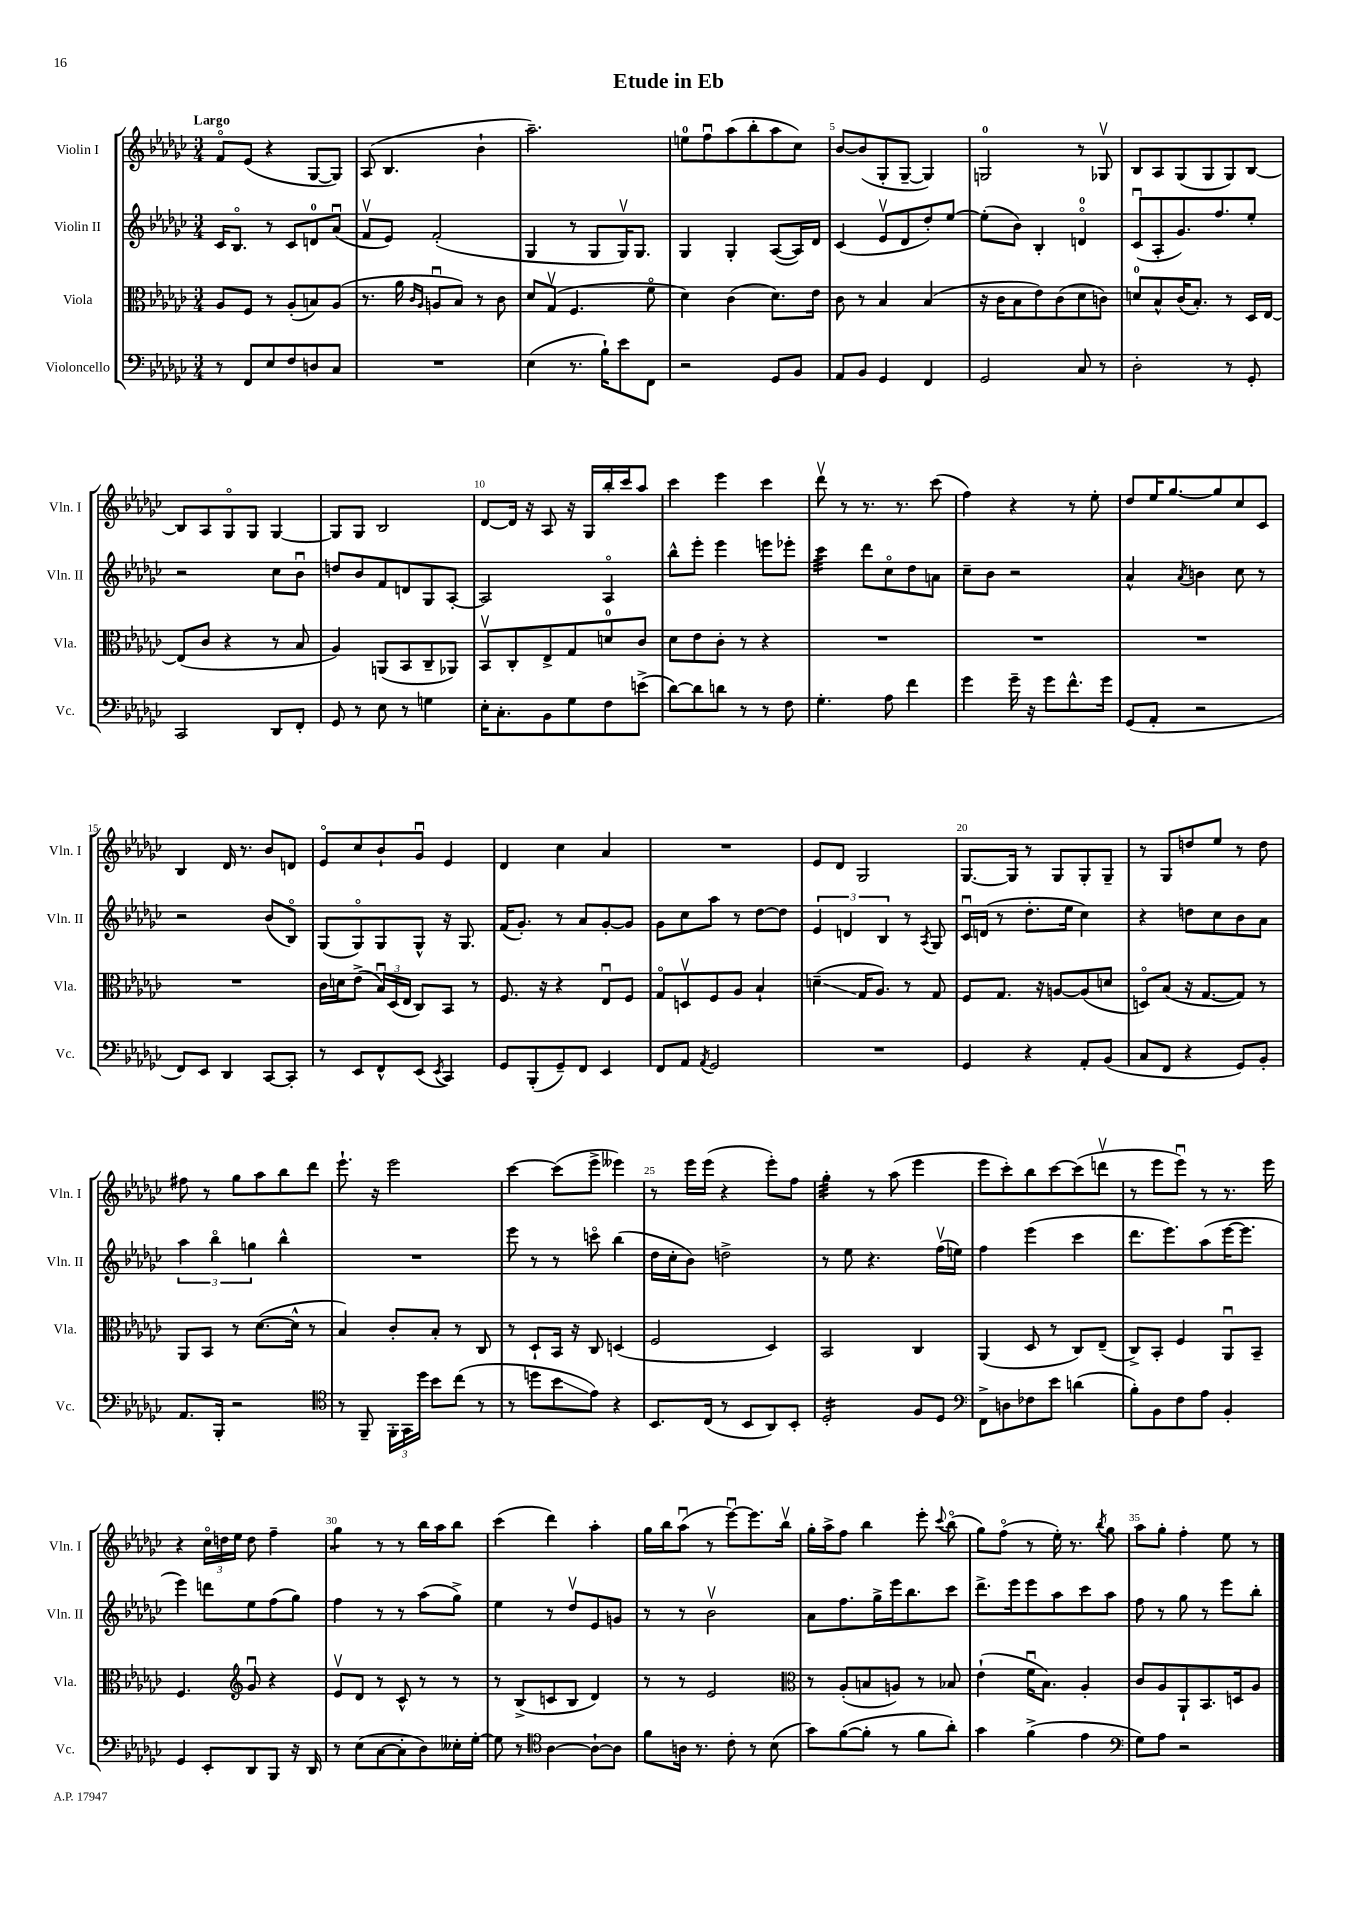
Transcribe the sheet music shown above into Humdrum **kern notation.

**kern	**kern	**kern	**kern
*staff4	*staff3	*staff2	*staff1
*clefF4	*clefC3	*clefG2	*clefG2
*k[b-e-a-d-g-c-]	*k[b-e-a-d-g-c-]	*k[b-e-a-d-g-c-]	*k[b-e-a-d-g-c-]
*M3/4	*M3/4	*M3/4	*M3/4
8r	8A-	16c-	8fo
.	.	8.B-o	.
8FF	8F	.	(8e-
8E-	8r	8r	4r
8F	(8A-'	8c-	.
8D	8B)	8d	[8G-
8C-	(8A-	(8a-u	8G-])
=	=	=	=
2.r	8.r	8fv	(8A-
.	.	8e-)	4.B-
.	16a-	.	.
.	16qqc-	.	.
.	16qqA-	.	.
.	8Au	(2f'	.
.	8B-)	.	.
.	8r	.	4b-`
.	8c-	.	.
=	=	=	=
(4E-	8d-	4G-	2.aa-~)
.	(8G-v	.	.
8.r	4.F	8r	.
.	.	8G-	.
16B-`)	.	.	.
8e-	.	16G-v)	.
.	.	8.G-	.
8FF	8fo	.	.
=	=	=	=
2r	4d-)	4G-	8ee
.	.	.	8ffu
.	(4c-	4G-'	(8aa-
.	.	.	8bb-'
8GG-	8.d-)	([8A-	8aa-
8BB-	.	16A-])	8cc-)
.	16e-	16d-	.
=	=	=	=
8AA-	8c-	(4c-	[8b-
8BB-	8r	.	(8b-]
4GG-	4B-	8e-v	8G-'
.	.	8d-	[8G-~
4FF	(4B-	8dd-')	4G-])
.	.	[8ee-	.
=	=	=	=
2GG-	16r	(8ee-']	2G
.	16c-	.	.
.	8B-	8b-)	.
.	8e-)	4B-'	.
.	(8c-	.	.
8C-	8d-	4do	8r
8r	8c)	.	8G-v
=	=	=	=
2D-'	8d	(8c-u	8B-
.	8B-^^	8A-'	8A-
.	(16c-	8.g-)	(8G-
.	8.B-')	.	.
.	.	.	8G-
.	.	8.ff	.
8r	8r	.	8G-)
8GG-'	16D-	8ee-'	[8B-
.	[16E-	.	.
=	=	=	=
2CC-	(8E-]	2r	8B-]
.	8c-	.	8A-
.	4r	.	8G-o
.	.	.	8G-
8DD-	8r	8cc-	[4G-
8FF'	8B-	8b-u	.
=	=	=	=
8GG-	4A-)	8dd	8G-]
8r	.	8b-	8G-
8E-	(8AA	8f	2B-
8r	8BB-	8d	.
4G	8C-~	8G-	.
.	8AA-)	[8A-'	.
=	=	=	=
16E-'	8BB-v	2A-]	[8d-
8.C-'	.	.	.
.	8C-'	.	16d-]
.	.	.	16r
8BB-	8E-^	.	8A-
8G-	8G-	.	16r
.	.	.	16G-
8F	8d	4A-o	16bb-'
.	.	.	16ccc-
(8e^	8c-	.	8aa-
=	=	=	=
[8d-)	8d-	8bb-^^	4ccc-
8d-]	8e-	8eee-'	.
8d	8c-'	4eee-	4eee-
8r	8r	.	.
8r	4r	8eee	4ccc-
8F	.	8eee-'	.
=	=	=	=
4.G-'	2.r	4ccc-	8ddd-v
.	.	.	8r
.	.	8ddd-	8.r
8A-	.	8cc-o	.
.	.	.	8.r
4f	.	8dd-	.
.	.	8a	(8ccc-
=	=	=	=
4g-	2.r	8cc-~	4ff)
.	.	8b-	.
16g-~	.	2r	4r
16r	.	.	.
8g-	.	.	.
8.f^^	.	.	8r
.	.	.	8ee-'
16g-	.	.	.
=	=	=	=
(8GG-	2.r	4a-^^	8dd-
8AA-'	.	.	16ee-
.	.	.	[8.gg-
.	.	8qa-	.
2r	.	4b	.
.	.	.	8gg-]
.	.	8cc-	8cc-
.	.	8r	8c-
=	=	=	=
8FF)	2.r	2r	4B-
8EE-	.	.	.
4DD-	.	.	16d-
.	.	.	8.r
[8CC-	.	(8b-	8b-
8CC-']	.	8B-o)	8d
=	=	=	=
8r	16c-	(8G-	8e-o
.	16d	.	.
8EE-	(8e-^	8G-o)	8cc-
8FF^^	24B-u)	8G-	8b-`
.	(24D-	.	.
.	24E-	.	.
(8EE-	8C-)	8G-^^	8g-u
8qEE-	.	.	.
4CC-)	8BB-	16r	4e-
.	.	8.G-	.
.	8r	.	.
=	=	=	=
8GG-	8.F	(16f	4d-
.	.	8.g-')	.
(8BBB-'	.	.	.
.	16r	.	.
8GG-~)	4r	8r	4cc-
8FF	.	8a-	.
4EE-	8E-u	[8g-'	4a-
.	8F	8g-]	.
=	=	=	=
8FF	8G-o	8g-	2.r
8AA-	8Dv	8cc-	.
8qAA-	.	.	.
2GG-	8F	8aa-	.
.	8A-	8r	.
.	4B-`	[8dd-	.
.	.	8dd-]	.
=	=	=	=
2.r	(4d~	6e-	8e-
.	.	.	8d-
.	.	6d	.
.	16G-	.	2G-
.	8.A-)	.	.
.	.	6B-	.
.	8r	8r	.
.	.	8qA-	.
.	8G-	8G-	.
=	=	=	=
4GG-	8F	16c-u	[8.G-
.	.	(16d	.
.	8.G-	8r	.
.	.	.	16G-]
4r	.	8.dd-'	8r
.	16r	.	.
.	[8A	.	8G-
.	.	16ee-	.
8AA-'	(8A]	4cc-)	8G-'
(8BB-	8d	.	8G-~
=	=	=	=
8C-	8Do)	4r	8r
8FF	(8B-	.	8G-
4r	16r	8dd	8dd
.	[8.G-	.	.
.	.	8cc-	8ee-
8GG-)	8G-])	8b-	8r
8BB-'	8r	8a-	8dd
=	=	=	=
8.AA-	8AA-	6aa-	8ff#
.	8BB-	.	8r
.	.	6bb-o	.
16BBB-'	.	.	.
2r	8r	.	8gg-
.	.	6gg	.
.	([8.d-	.	8aa-
.	.	4bb-^^	8bb-
.	16d-^^]	.	.
.	8r	.	8ddd-
=	=	=	=
*clefC4	*	*	*
8r	4B-)	2.r	8.eee-`
8FF~	.	.	.
.	.	.	16r
24FF'	8c-'	.	2eee-
24GG-	.	.	.
24dd-	.	.	.
8b-	8B-'	.	.
(8cc-	8r	.	.
8r	8C-	.	.
=	=	=	=
8r	8r	8eee-	[4ccc-
8dd	8D-`	8r	.
8b-	16BB-	8r	(8ccc-]
.	16r	.	.
8e-)	8C-	8ccco	8eee-^
4r	(4D	(4bb-	4eee--)
=	=	=	=
8.BB-	2F	16dd-	8r
.	.	16cc-'	.
.	.	8b-)	16eee-
(16C-	.	.	(16eee-
8r	.	2dd^	4r
8BB-	.	.	.
8AA-)	4D-)	.	8eee-')
8BB-'	.	.	8ff
=	=	=	=
2D-'	2BB-	8r	4gg-'
.	.	8ee-	.
.	.	4.r	8r
.	.	.	(8aa-
8F	4C-	.	4eee-
8D-	.	(16ffv	.
.	.	16ee)	.
=	=	=	=
*clefF4	*	*	*
8FF^	(4AA-	4ff	8eee-
8D	.	.	8ccc-')
8F-	8D-	(4eee-	8bb-
8e-	8r	.	[8ccc-
(4d	8C-)	4ccc-	(8ccc-]
.	(8E-~	.	8dddv
=	=	=	=
8B-')	8C-^)	8.ddd-	8r
8BB-	8BB-'	.	8eee-
.	.	8.eee-)	.
8F	4F	.	8eee-u)
8A-	.	(8aa-	8r
4BB-'	8AA-u	[16eee-	8.r
.	.	8.eee-]	.
.	8BB-~	.	.
.	.	.	16eee-
=	=	=	=
4GG-	4.F	4eee-)	4r
8EE-'	.	8ddd	24cc-o
.	.	.	24dd
.	.	.	24ee-
*	*clefG2	*	*
8DD-	8g-u	8ee-	8dd
8BBB-	4r	(8ff	4ff~
16r	.	8gg-)	.
16DD-	.	.	.
=	=	=	=
8r	8e-v	4ff	4gg-
(8E-	8d-	.	.
[8C-	8r	8r	8r
8C-']	8c-^^	8r	8r
8D-)	8r	(8aa-	16bb-
.	.	.	16aa-
16E--'	8r	8gg-^)	8bb-
[16G-'	.	.	.
=	=	=	=
8G-]	8r	4ee-	(4ccc-
8r	(8B-^	.	.
*clefC4	*	*	*
[4A-	8c	8r	4ddd-)
.	8B-	8dd-v	.
8A-`_	4d-)	8e-	4aa-'
8A-]	.	8g	.
=	=	=	=
8f	8r	8r	16gg-
.	.	.	16bb-
16A	8r	8r	(8aa-u
8.r	.	.	.
.	2e-	2b-v	8r
8c-'	.	.	[8eee-u)
8r	.	.	8.eee-]
(8B-	.	.	.
.	.	.	16bb-v
=	=	=	=
*	*clefC3	*	*
8g-)	8r	8a-	16gg-'
.	.	.	16aa-^
([8f	(8A-'	8.ff	8ff
8f']	8B	.	4bb-
.	.	16gg-^	.
8r	8A)	16eee-	.
.	.	8.bb-	.
8f	8r	.	8eee-'
.	.	.	8qqccc-
8a-')	8B-	8ccc-	(8bb-o
=	=	=	=
4g-	(4e-`	8.ddd-^	8gg-)
.	.	.	(8ffo
.	.	16eee-	.
(4f^	16fu	8eee-	8r
.	8.B-)	.	.
.	.	8aa-	16ee-')
.	.	.	8.r
4e-	4A-'	8ccc-	.
.	.	.	8qbb-
.	.	8aa-	8gg-
=	=	=	=
*clefF4	*	*	*
8G-)	8c-	8ff	8aa-
8A-	8A-	8r	8gg-'
2r	8AA-`	8gg-	4ff'
.	8.BB-	8r	.
.	.	8eee-	8ee-
.	16D	.	.
.	8A-	8bb-'	8r
==	==	==	==
*-	*-	*-	*-
